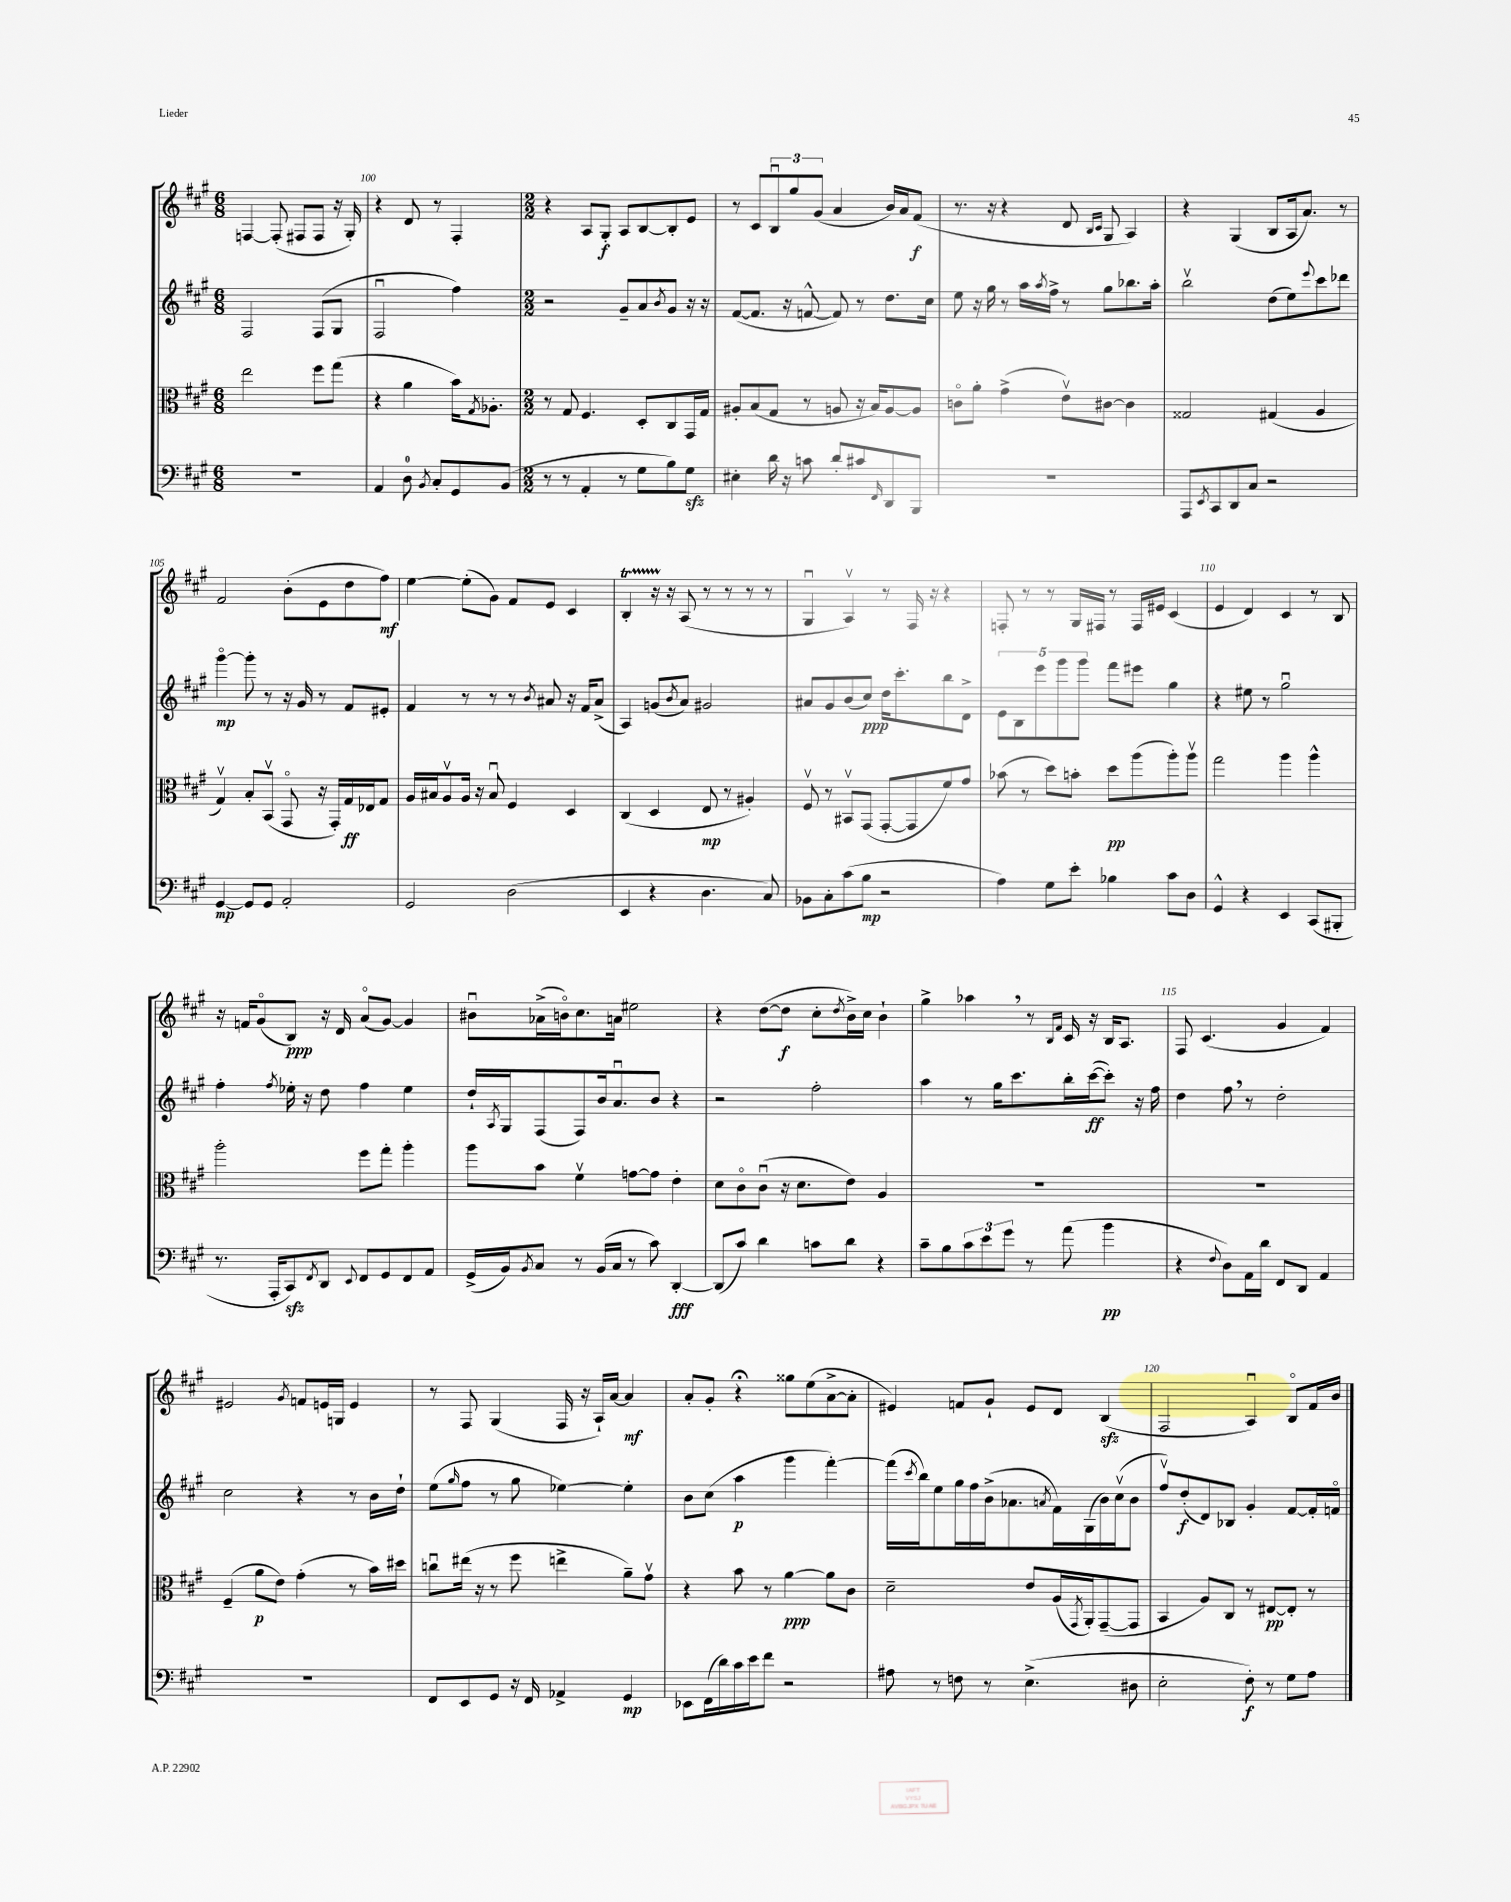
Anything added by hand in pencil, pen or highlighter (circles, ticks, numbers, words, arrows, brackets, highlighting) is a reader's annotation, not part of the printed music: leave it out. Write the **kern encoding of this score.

**kern	**kern	**kern	**kern
*staff4	*staff3	*staff2	*staff1
*clefF4	*clefC3	*clefG2	*clefG2
*k[f#c#g#]	*k[f#c#g#]	*k[f#c#g#]	*k[f#c#g#]
*M6/8	*M6/8	*M6/8	*M6/8
2.r	2ee	2F#	[4F
.	.	.	(8F']
.	.	.	8F#
.	8ff#	(8F#	8F#
.	(8gg#	8G#	16r
.	.	.	16G#')
=	=	=	=
4AA	4r	2F#u	4r
8D	4a	.	8d
8qBB	.	.	.
8C#'	.	.	8r
8GG#	16b)	4ff#)	4F#'
.	8qG#	.	.
.	8.A-'	.	.
(8BB	.	.	.
=	=	=	=
*M2/2	*M2/2	*M2/2	*M2/2
8r	8r	2r	4r
8r	8G#	.	.
4AA'	4.F#	.	8A
.	.	.	8G#'
8r	.	8g#~	8A
8G#	8D'	8a	[8B
.	.	8qb	.
8B)	8C#	8g#	8B']
8G#	16GG#	16r	8e
.	16G#	16r	.
=	=	=	=
4E#'	8A#'	([8f#	8r
.	(8B	8.f#]	8c#
16d	8G#	.	12Bu
16r	.	16r	.
.	.	.	12gg#
8c	8r	[8f^^	.
.	.	.	(12g#
8d'	8A	8f])	4a
8c#	16r	8r	.
.	16B)	.	.
16qqFF#	.	.	.
8DD	[8A	8.dd	16b)
.	.	.	16a
8BBB	8A]	.	(8f#
.	.	16cc#	.
=	=	=	=
1r	8co	8ee	8.r
.	8a'	16r	.
.	.	16gg#	16r
.	(4g#^	8r	4r
.	.	16aa	.
.	.	8qaa	.
.	.	16ff#^	.
.	8ev)	8r	8d
.	.	.	16qqB
.	.	.	16qqc#
.	[8c#	8gg#	8G#
.	4c#]	8.bb-	4A)
.	.	16aa'	.
=	=	=	=
8AAA	2G##	2bbv	4r
8qEE	.	.	.
8CC#	.	.	.
8DD	.	.	(4G#
8C#	.	.	.
2r	(4G#	(8dd	8B
.	.	8ee)	16A
.	.	.	8.a)
.	.	8qqeee	.
.	4A	8ccc#	.
.	.	8ddd-	8r
=	=	=	=
[4GG#	4G#v)	[4ggg#o	2f#
8GG#]	8B'	8ggg#']	.
8GG#	(8BBv	8r	.
2AA'	8GG#o	16r	(8b'
.	.	16g#	.
.	16r	8r	8e
.	16GG#')	.	.
.	16G#	8f#	8dd
.	16E-	.	.
.	8G#	8e#'	8ff#)
=	=	=	=
2GG#	16A	4f#	[4ee
.	16B#	.	.
.	8Av	.	.
.	16A	8r	(8ee']
.	16r	.	.
.	8B#u	8r	8g#)
(2D	4F#	8r	8f#
.	.	8qb	.
.	.	8a#	8e
.	4D	16r	4c#
.	.	16f#	.
.	.	(8a#^	.
=	=	=	=
4EE	(4C#	4A)	4B'
4r	4D	(8g	16r
.	.	.	16r
.	.	8qb	.
.	.	8a)	(8A
4.D	8E	2g#	8r
.	8r	.	8r
.	4A#')	.	8r
8C#)	.	.	8r
=	=	=	=
8BB-	8F#v	8a#	4G#u
8C#'	8r	8g#	.
(8c#	8BB#v	(8b	4Av)
8B	(8GG#	8cc#)	.
2r	[8GG#'	16dd	8r
.	.	8.ccc#'	.
.	8GG#]	.	16F#
.	.	.	16r
.	8f#)	8bb	4r
.	8g#	8d^	.
=	=	=	=
4A)	(8b-	10e	8F'
.	.	10B	.
.	8r	.	8r
.	.	10eee	.
8G#	8dd)	.	8r
.	.	10ggg#	.
8e'	8b'	.	16G#
.	.	10ggg#	.
.	.	.	16F#
4B-	8dd	8fff#	8r
.	(8aa	8eee#	16F#
.	.	.	16e#
8c#	8aa')	4gg#	(4c#
8D	8aav	.	.
=	=	=	=
4GG#^^	2gg#	4r	4e
4r	.	8ee#	4d)
.	.	8r	.
4EE	4aa	2gg#u	4c#
(8CC#	4aa^^	.	8r
8BBB#'	.	.	8B
=	=	=	=
8.r	2aa'	4ff#'	16r
.	.	.	16f
.	.	.	(8g#o
16AAA'	.	.	.
.	.	8qff#	.
8CC#)	.	16ee-'	8B)
.	.	16r	.
8qFF#	.	.	.
8DD	.	8dd	16r
.	.	.	16d
8qqEE	.	.	.
8FF#	8ff#	4ff#	(8ao
8GG#	8gg#'	.	[8g#)
8FF#	4aa'	4ee-	4g#]
8AA	.	.	.
=	=	=	=
(16GG#^	8aa	16dd`	8b#u
.	.	8qA	.
16BB)	.	16G#	.
8qBB	.	.	.
8C#	8b	(8F#	(16a-^
.	.	.	16bo)
8r	4f#v	8F#)	8.cc#
(16BB	.	16b	.
16C#	.	8.au	16a
8r	[8g	.	2ee#
8c#)	8g]	8b	.
[4DD'	4e'	4r	.
=	=	=	=
(8DD]	8d	2r	4r
8c#)	8c#o	.	.
4d	(8c#u	.	([8dd
.	16r	.	8dd]
.	8.d	.	.
8c	.	2ff#'	8cc#'
.	.	.	8qdd
8d	8e)	.	16b^)
.	.	.	16cc#
4r	4A	.	4b`
=	=	=	=
8c#~	1r	4aa	4gg#^
8B	.	.	.
12c#	.	8r	4aa-
12e	.	.	.
.	.	16gg#	.
12g#	.	.	.
.	.	8.ccc#	.
8r	.	.	8r
.	.	.	16qqB
.	.	.	16qqf#
(8a	.	16bb'	16c#
.	.	([16ccc#	16r
4b	.	8ccc#'])	16B
.	.	.	8.A
.	.	16r	.
.	.	16ff#	.
=	=	=	=
4r	1r	4dd	8F#
.	.	.	(4.c#
8qqF#	.	.	.
8D)	.	8ff#	.
16AA	.	8r	.
16d	.	.	.
8FF#	.	2dd'	4g#
8DD	.	.	.
4AA	.	.	4f#)
=	=	=	=
1r	(4F#~	2cc#	2e#
.	8a	.	.
.	8e)	.	.
.	.	.	8qg#
.	(4g#'	4r	8f
.	.	.	16e
.	.	.	16G
.	8r	8r	4e
.	16b)	16b	.
.	16dd#	16dd`	.
=	=	=	=
8FF#	8ccu	(8ee	8r
.	.	16qqgg#	.
8EE	(16ee#	8ff#	8F#
.	16r	.	.
8GG#	8r	8r	(4G#
16r	8ff#	8gg#	.
16FF#	.	.	.
4AA-^	4ee^	[4ee-)	16F#
.	.	.	16r
.	.	.	16A`)
.	.	.	[16a
4GG#	8a~)	4ee-']	4a]
.	8g#v	.	.
=	=	=	=
8EE-	4r	8b	8a'
(16FF#	.	(8cc#	8g#'
16d)	.	.	.
16c#	8b	4aa	4r;
16e	.	.	.
8f#	8r	.	.
2r	[4a	4ggg#	8gg##
.	.	.	(8ee
.	8a]	[4fff#')	[8a^
.	8c#	.	8a']
=	=	=	=
8A#	2d~	(16fff#]	4e#)
.	.	8qccc#	.
.	.	16bb)	.
8r	.	8ee	.
8F	.	16gg#	8f
.	.	16ff#	.
8r	.	(16b^	8g#`
.	.	8.a-	.
(4.E^	8e	.	8e#
.	.	8qa	.
.	(16A	16f#)	8d
.	8qGG#	.	.
.	16AA')	(16G#	.
.	([8GG#~	16b)	(4B
.	.	(16cc#v	.
8D#	8GG#]	8b	.
=	=	=	=
2E'	4BB	8ff#v)	2F#
.	.	(8dd'	.
.	8A)	8d)	.
.	8C#	8B-	.
8F#')	8r	4g#'	4Au)
8r	[8E#	.	.
8G#	8E#']	[8f#	8Bo
8A	8r	16f#']	16f#
.	.	16fo	16b
==	==	==	==
*-	*-	*-	*-
